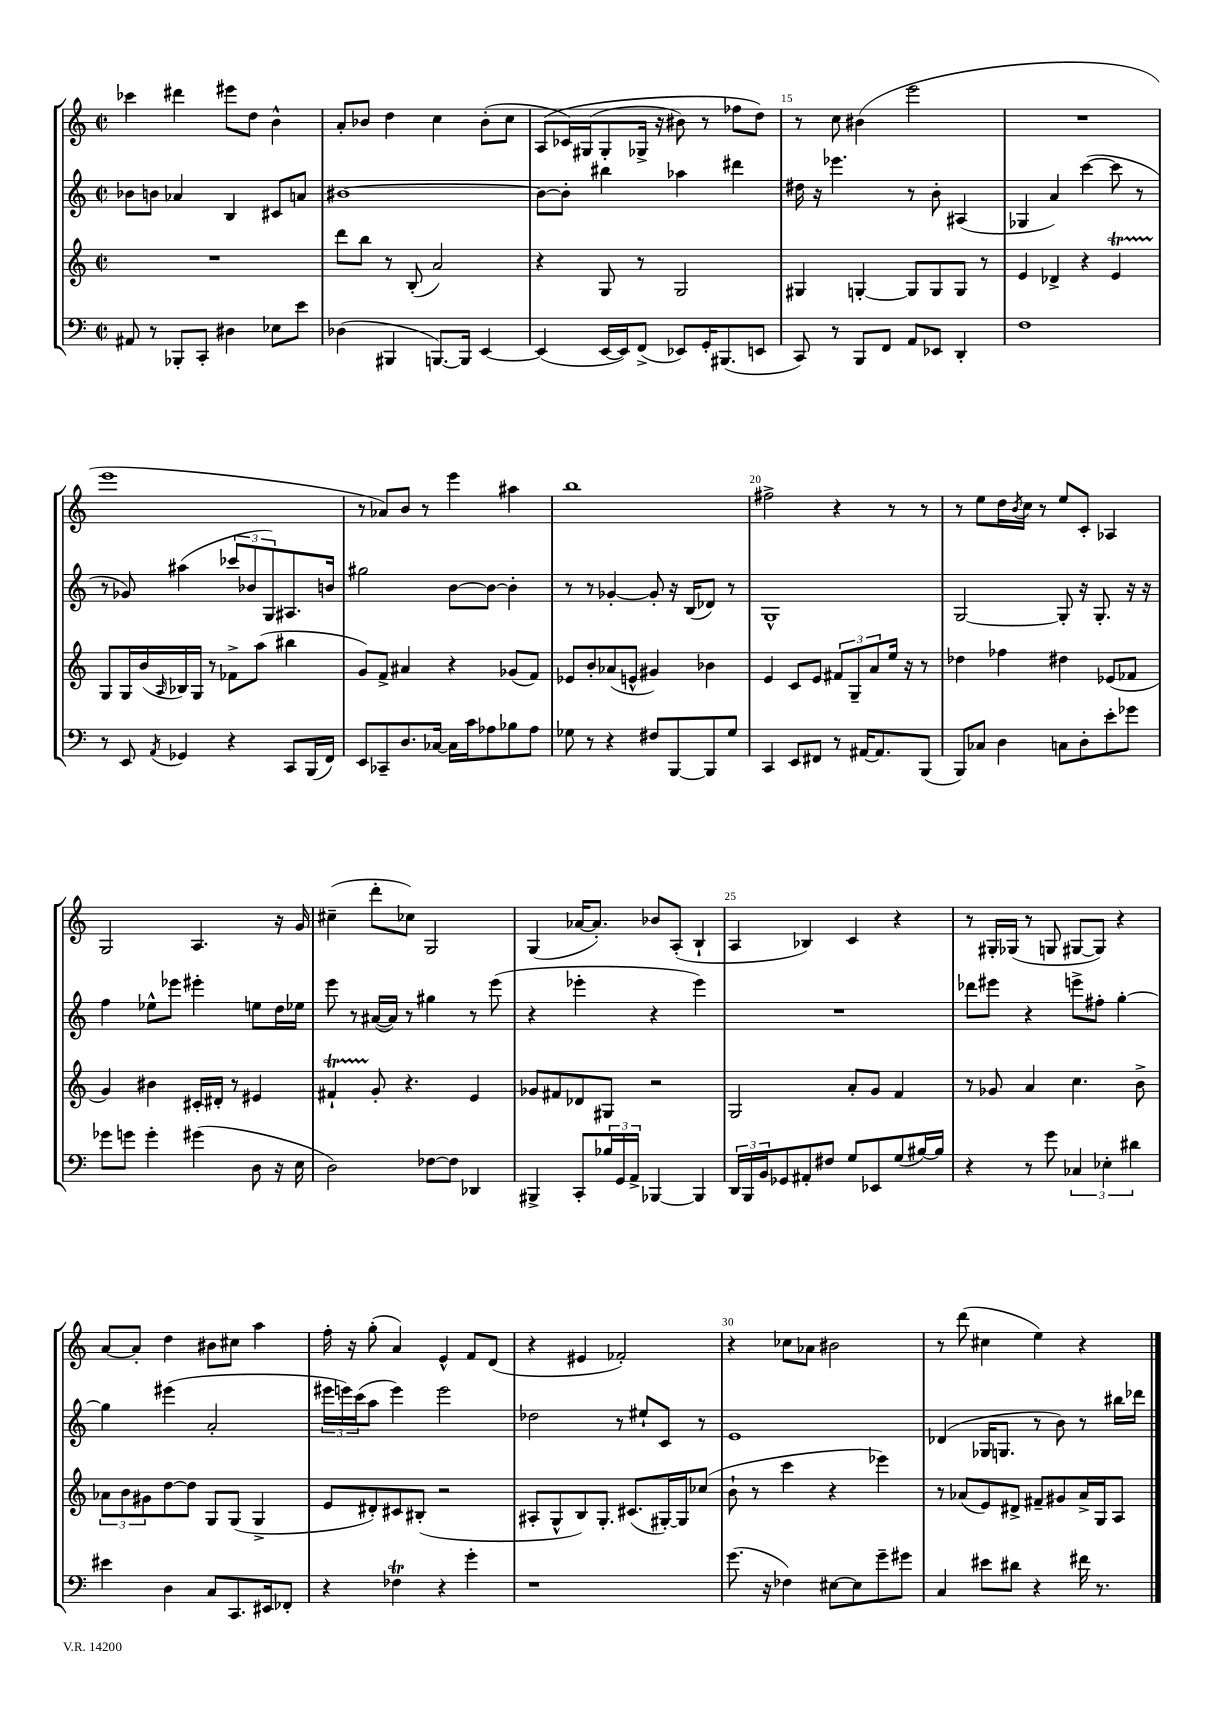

**kern	**kern	**kern	**kern
*part4	*part3	*part2	*part1
*staff4	*staff3	*staff2	*staff1
*clefF4	*clefG2	*clefG2	*clefG2
*k[]	*k[]	*k[]	*k[]
*M2/2	*M2/2	*M2/2	*M2/2
*met(c|)	*met(c|)	*met(c|)	*met(c|)
=12	=12	=12	=12
8AA#X/	1r	8b-X\L	4ccc-X\
8r	.	8bn\J	.
8BBB-X'/L	.	4a-X/	4ddd#X\
8CC'/J	.	.	.
4D#X\	.	4B/	8eee#X\L
.	.	.	8dd\J
8E-X\L	.	8c#X/L	4b^^\
8e\J	.	8an/J	.
=13	=13	=13	=13
(4D-X\	8ddd\L	[1b#X	8a'/L
.	8bb\J	.	8b-X/J
4BBB#X/	8r	.	4dd\
.	(8B'/	.	.
[8.BBBn/L)	2a/)	.	4cc\
16BBB/Jk]	.	.	.
[4EE/	.	.	(8b-'\L
.	.	.	8cc\J
=14	=14	=14	=14
(4EE/]	4r	8b#\L_	(8A/L
.	.	8b#'\J]	16c-X/L)
.	.	.	(16G#X/J
[16EE/LL	8G/	4bb#X\	8G#'/
16EE/J])	.	.	.
(8FF^/J	8r	.	16G-X^/Jk
.	.	.	16r
8EE-X/L)	2G/	4aa-X\	8b#X\)
16GG'/K	.	.	8r
(8.BBB#X/	.	.	.
.	.	4ddd#X\	8ff-X\L
8EEn/J	.	.	8dd\J)
=15	=15	=15	=15
8CC/)	4G#X/	16dd#X\	8r
.	.	16r	.
8r	.	4.eee-X\	8cc\
8BBB/L	[4Gn'/	.	(4b#X\
8FF/J	.	.	.
8AA/L	8G/L]	8r	2eee\
8EE-X/J	8G/	8b'\	.
4DD'/	8G/J	(4A#X/	.
.	8r	.	.
=16	=16	=16	=16
1F	4e/	4G-X/	1r
.	4d-X^/	4a/)	.
.	4r	([4ccc\	.
.	4et/	8ccc\]	.
.	.	8r	.
!!LO:LB:g=z
=17	=17	=17	=17
8r	8G/L	8r	1eee
8EE/	16G/L	8g-X/)	.
.	(16b/	.	.
8qAA/	16qqA/	.	.
4GG-X/	16B-X/)	(4aa#X\	.
.	16G/JJ	.	.
.	8r	.	.
4r	8f-X^\L	12ccc-X/L	.
.	.	12b-X/	.
.	(8aa\J	.	.
.	.	12G/)	.
8CC/L	4bb#X\	8.A#X/	.
(16BBB/L	.	.	.
16FF/JJ)	.	16bn/Jk	.
=18	=18	=18	=18
8EE/L	8g/L)	2gg#X\	8r
8CC-X~/	8f^/J	.	8a-X/L)
8.D/	4a#X/	.	8b/J
.	.	.	8r
[16C-X/Jk	.	.	.
16C-\LL]	4r	[8b\L	4eee\
16c\J	.	.	.
8A-X\	.	8b\J_	.
8B-X\	(8g-X/L	4b'\]	4aa#X\
8A-\J	8f/J)	.	.
=19	=19	=19	=19
8G-X\	8e-X/L	8r	1bb
8r	8b'/	8r	.
4r	(8a-X/	[4g-X'/	.
.	8en^^/J	.	.
8F#X/L	4g#X/)	8g-'/]	.
[8BBB/	.	16r	.
.	.	(16B/KL	.
8BBB/]	4b-X\	8d-X/J)	.
8G-/J	.	8r	.
=20	=20	=20	=20
4CC/	4e/	1G^^	2ff#X^\
8EE/L	8c/L	.	.
8FF#X/J	8e/J	.	.
8r	12f#X/L	.	4r
.	12G~/	.	.
[16AA#X/KL	.	.	.
.	12a/	.	.
8.AA#/]	.	.	.
.	16ee/Jk	.	8r
.	16r	.	.
(8BBB/J	8r	.	8r
=21	=21	=21	=21
8BBB/L)	4dd-X\	[2G/	8r
8C-X/J	.	.	8ee\L
4D\	4ff-X\	.	16dd\L
.	.	.	8qb/
.	.	.	16cc\JJ
.	.	.	8r
8Cn\L	4dd#X\	8G'/]	8ee/L
8D'\	.	16r	8c'/J
.	.	8.G'/	.
8e'\	(8e-X/L	.	4A-X/
8g-X\J	8f-X/J	16r	.
.	.	16r	.
!!LO:LB:g=z
=22	=22	=22	=22
8g-X\L	4g/)	4ff\	2G/
8gn\J	.	.	.
4g'\	4b#X\	8ee-X^^\L	.
.	.	8eee-X\J	.
(4g#X\	16c#X'/LL	4eee#X'\	4.A/
.	16d#X'/JJ	.	.
.	8r	.	.
8D\	4e#X/	8een\L	.
16r	.	16dd\L	16r
16E\	.	16ee-X\JJ	16g/
=23	=23	=23	=23
2D\)	4f#Xt`/	8eee\	(4cc#X~\
.	.	8r	.
.	8g'/	([16a#X/LL	8ddd'\L
.	.	16a#/JJ])	.
.	4.r	8r	8cc-X\J)
[8F-X\L	.	4gg#X\	2G/
8F-\J]	.	.	.
4DD-X/	4e/	8r	.
.	.	(8eee\	.
=24	=24	=24	=24
4BBB#X^/	8g-X/L	4r	(4G/
.	8f#X/	.	.
8CC'/L	8d-X/	4eee-X'\	[16a-X/KL
.	.	.	8.a-'/J])
24B-X/L	8G#X/J	.	.
24GG/	.	.	.
24AA^/JJ	.	.	.
[4BBB-X/	2r	4r	8b-X/L
.	.	.	(8A'/J
4BBB-/]	.	4eee-\)	4B`/
=25	=25	=25	=25
24DD/LL	2G/	1r	4A/
24BBB/	.	.	.
24BB/J	.	.	.
8GG-X/	.	.	.
8AA#X'/	.	.	4B-X/)
8F#X/J	.	.	.
8G/L	8a'/L	.	4c/
8EE-X/	8g/J	.	.
(8G/	4f/	.	4r
[16B#X/L)	.	.	.
16B#/JJ]	.	.	.
=26	=26	=26	=26
4r	8r	8ddd-X\L	8r
.	8g-X/	8eee#X\J	16G#X'/LL
.	.	.	(16G-X/JJ
8r	4a/	4r	8r
8g\	.	.	8Gn/
6C-X/	4.cc\	8eeen^\L	[8G#X/L
.	.	8ff#X'\J	8G#/J])
6E-X'\	.	.	.
.	.	[4gg'\	4r
6d#X\	.	.	.
.	8b^\	.	.
!!LO:LB:g=z
=27	=27	=27	=27
4e#X\	12a-X\L	4gg\]	[8a/L
.	12b\	.	.
.	.	.	8a'/J]
.	12g#X\	.	.
4D\	[8dd\	(4eee#X\	4dd\
.	8dd\J]	.	.
8C/L	8G/L	2a'/	8b#X\L
8.CC/	(8G/J	.	8cc#X\J
.	4G^/	.	4aa\
16EE#X/k	.	.	.
8FF-X'/J	.	.	.
=28	=28	=28	=28
4r	8e/L	24eee#X\LL	16ff'\
.	.	24eeen\)	.
.	.	.	16r
.	.	(24ccc\J	.
.	8d#X'/)	8aa\J	(8gg'\
4F-XT\	8c#X/	4eee\)	4a/)
.	(8B#X'/J	.	.
4r	2r	2eee\	4e^^/
4g'\	.	.	8f/L
.	.	.	(8d/J
=29	=29	=29	=29
1r	8A#X'/L	2dd-X\	4r
.	8G^^/	.	.
.	8B/)	.	4e#X/
.	8.G'/J	.	.
.	.	8r	2f-X'/)
.	(8.c#X/L	.	.
.	.	8ee#X`/L	.
.	[16G#X'/L)	8c/J	.
.	16G#/J]	.	.
.	(8cc-X/J	8r	.
=30	=30	=30	=30
(8.g\	8b`\	1e	4r
.	8r	.	.
16r	.	.	.
4F-X\)	4ccc\	.	8cc-X\L
.	.	.	8a-X\J
[8E#X\L	4r	.	2b#X\
8E#\]	.	.	.
8g~\	4eee-X\)	.	.
8g#X\J	.	.	.
=31	=31	=31	=31
4C/	8r	(4d-X/	8r
.	(8a-X/L	.	(8ddd\
8e#X\L	8e/)	16G-X/KL	4cc#X\
.	.	8.Gn/J	.
8d#X\J	8d#X^/J	.	.
4r	8f#X~/L	8r	4ee\)
.	8g#X/	8b\)	.
16f#X\	16a-^/L	8r	4r
8.r	16G/J	.	.
.	8A/J	16bb#X\LL	.
.	.	16ddd-X\JJ	.
==	==	==	==
*-	*-	*-	*-
